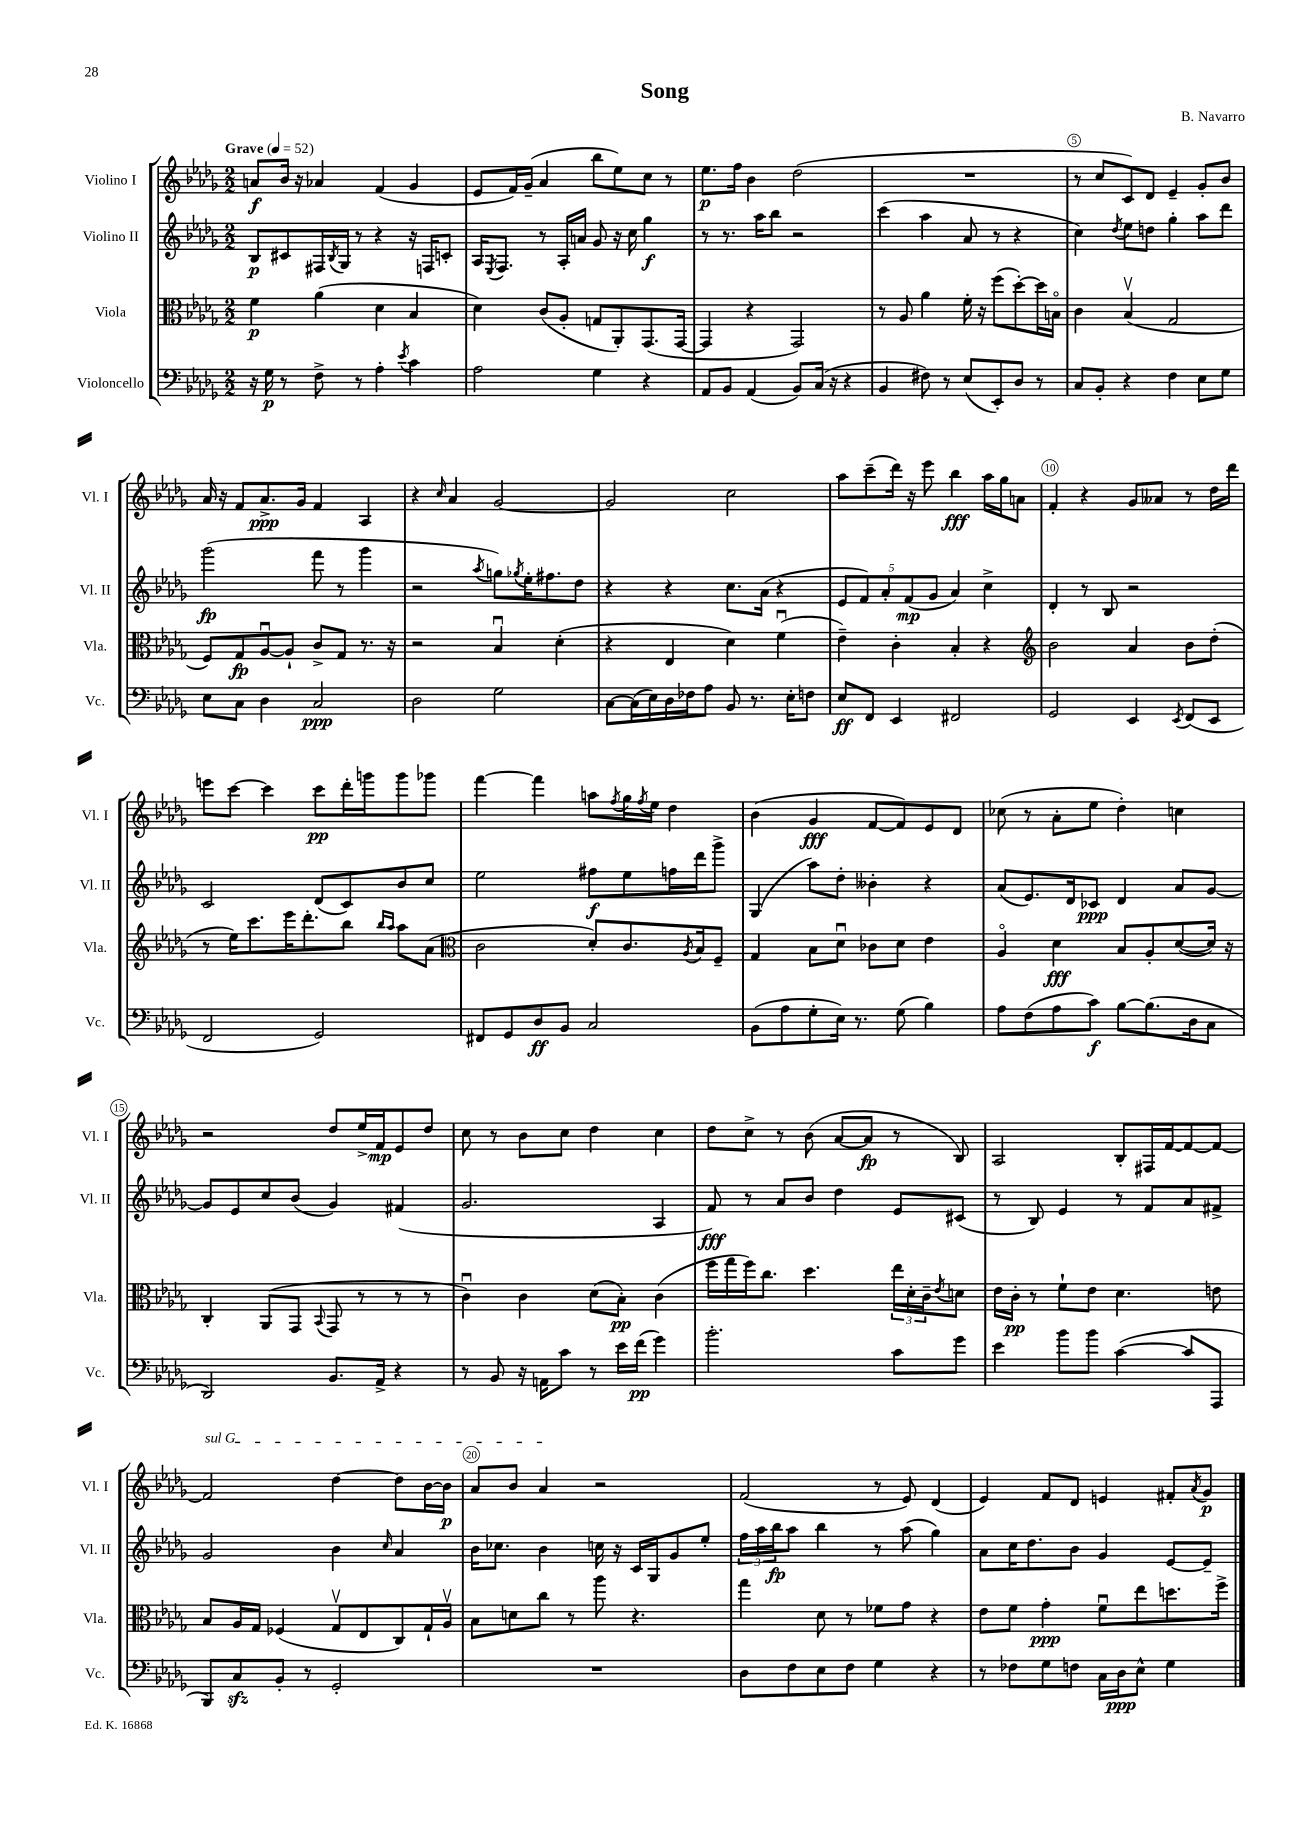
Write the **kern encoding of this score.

**kern	**dynam	**kern	**dynam	**kern	**dynam	**kern	**dynam
*part4	*part4	*part3	*part3	*part2	*part2	*part1	*part1
*staff4	*staff4	*staff3	*staff3	*staff2	*staff2	*staff1	*staff1
*I"Violoncello	*	*I"Viola	*	*I"Violino II	*	*I"Violino I	*
*I'Vc.	*	*I'Vla.	*	*I'Vl. II	*	*I'Vl. I	*
*clefF4	*	*clefC3	*	*clefG2	*	*clefG2	*
*k[b-e-a-d-g-]	*	*k[b-e-a-d-g-]	*	*k[b-e-a-d-g-]	*	*k[b-e-a-d-g-]	*
*M2/2	*	*M2/2	*	*M2/2	*	*M2/2	*
*MM52	*	*MM52	*	*MM52	*	*MM52	*
=1	=1	=1	=1	=1	=1	=1	=1
!	!	!	!	!	!	!LO:TX:a:B:t=Grave	!
16r	.	4f\	p	8B-/L	p	8an/L	f
16G-\	p	.	.	.	.	.	.
8r	.	.	.	8c#X/	.	16b-/Jk	.
.	.	.	.	.	.	16r	.
8F^\	.	(4a-\	.	16F#X/L	.	4a-X/	.
.	.	.	.	8qB-/	.	.	.
.	.	.	.	16G-/JJ	.	.	.
8r	.	.	.	8r	.	.	.
4A-'\	.	4d-\	.	4r	.	(4f/	.
8qe-/	.	.	.	.	.	.	.
4c\	.	4B-/	.	16r	.	4g-/	.
.	.	.	.	16Fn/KL	.	.	.
.	.	.	.	8cn'/J	.	.	.
=2	=2	=2	=2	=2	=2	=2	=2
2A-\	.	4d-\)	.	16A-/KL	.	8e-/L	.
.	.	.	.	8qE-/	.	.	.
.	.	.	.	8.F/J	.	.	.
.	.	.	.	.	.	16f/L)	.
.	.	.	.	.	.	(16g-~/JJ	.
.	.	(8c/L	.	8r	.	4a-/	.
.	.	8A-'/J	.	16A-'/LL	.	.	.
.	.	.	.	16an/JJ	.	.	.
4G-\	.	8Gn/L	.	8g-/	.	8bb-\L	.
.	.	8AA-'/)	.	16r	.	8ee-\)	.
.	.	.	.	16cc\	.	.	.
4r	.	(8.GG-/	.	4gg-\	f	8cc\J	.
.	.	.	.	.	.	8r	.
.	.	[16GG-/Jk	.	.	.	.	.
=3	=3	=3	=3	=3	=3	=3	=3
8AA-/L	.	4GG-/]	.	8r	.	8.ee-\L	p
8BB-/J	.	.	.	8.r	.	.	.
.	.	.	.	.	.	16ff\Jk	.
(4AA-/	.	4r	.	.	.	4b-\	.
.	.	.	.	16aa-\KL	.	.	.
.	.	.	.	8bb-\J	.	.	.
8BB-/L)	.	2GG-/)	.	2r	.	(2dd-\	.
(16C/Jk	.	.	.	.	.	.	.
16r	.	.	.	.	.	.	.
4r	.	.	.	.	.	.	.
=4	=4	=4	=4	=4	=4	=4	=4
4BB-/	.	8r	.	(4ccc\	.	1r	.
.	.	8A-/	.	.	.	.	.
8F#X\)	.	4a-\	.	4aa-\	.	.	.
8r	.	.	.	.	.	.	.
(8E-/L	.	16f'\	.	8a-/	.	.	.
.	.	16r	.	.	.	.	.
8EE-'/)	.	(8ff\L	.	8r	.	.	.
8D-/J	.	[8dd-'\)	.	4r	.	.	.
8r	.	16dd-\L]	.	.	.	.	.
.	.	16Bn\JJ	.	.	.	.	.
=5	=5	=5	=5	=5	=5	=5	=5
8C/L	.	4c\	.	4cc\)	.	8r	.
8BB-'/J	.	.	.	.	.	8cc/L	.
.	.	.	.	8qdd-/	.	.	.
4r	.	(4B-v/	.	8ee-\L	.	8c/)	.
.	.	.	.	8ddn\J	.	8d-/J	.
4F\	.	2G-/	.	4gg-'\	.	4e-~/	.
8E-\L	.	.	.	8aa-\L	.	8g-'/L	.
8G-\J	.	.	.	8ddd-\J	.	8b-/J	.
!!LO:LB:g=z
=6	=6	=6	=6	=6	=6	=6	=6
8E-\L	.	8F/L)	.	(2ggg-\	fp	16a-/	.
.	.	.	.	.	.	16r	.
8C\J	.	8G-/	fp	.	.	8f/L	.
4D-\	.	[8A-u/	.	.	.	8.a-^/	ppp
.	.	8A-`/J]	.	.	.	.	.
.	.	.	.	.	.	16g-/Jk	.
2C/	ppp	8c^/L	.	8fff\	.	4f/	.
.	.	8G-/J	.	8r	.	.	.
.	.	8.r	.	4ggg-\	.	4A-/	.
.	.	16r	.	.	.	.	.
=7	=7	=7	=7	=7	=7	=7	=7
2D-\	.	2r	.	2r	.	4r	.
.	.	.	.	.	.	16qqcc/	.
.	.	.	.	.	.	4a-/	.
.	.	.	.	8qaa-/	.	.	.
2G-\	.	4B-u/	.	8ggn\L)	.	[2g-/	.
.	.	.	.	8qgg-X/	.	.	.
.	.	.	.	16ee-'\K	.	.	.
.	.	.	.	8.ff#X\	.	.	.
.	.	(4d-'\	.	.	.	.	.
.	.	.	.	8dd-\J	.	.	.
=8	=8	=8	=8	=8	=8	=8	=8
[8C\L	.	4r	.	4r	.	2g-/]	.
(16C\L]	.	.	.	.	.	.	.
16E-\)	.	.	.	.	.	.	.
16D-\	.	4E-/	.	4r	.	.	.
16F-X\J	.	.	.	.	.	.	.
8A-\J	.	.	.	.	.	.	.
8BB-/	.	4d-\)	.	8.cc\L	.	2cc\	.
8.r	.	.	.	.	.	.	.
.	.	.	.	(16a-\Jk	.	.	.
.	.	(4fu\	.	4r	.	.	.
16E-'\KL	.	.	.	.	.	.	.
8Fn\J	.	.	.	.	.	.	.
=9	=9	=9	=9	=9	=9	=9	=9
8E-/L	ff	4e-~\)	.	10e-/L	.	8aa-\L	.
.	.	.	.	10f/)	.	.	.
8FF/J	.	.	.	.	.	(8ccc~\	.
.	.	.	.	10a-'/	.	.	.
4EE-/	.	4c'\	.	.	.	16ddd-\Jk)	.
.	.	.	.	(10f/	mp	.	.
.	.	.	.	.	.	16r	.
.	.	.	.	.	.	8eee-\	.
.	.	.	.	10g-/J	.	.	.
2FF#X/	.	4B-'/	.	4a-/)	.	4bb-\	fff
.	.	4r	.	4cc^\	.	16aa-\LL	.
.	.	.	.	.	.	16gg-\J	.
.	.	.	.	.	.	8an\J	.
=10	=10	=10	=10	=10	=10	=10	=10
*	*	*clefG2	*	*	*	*	*
2GG-/	.	2b-\	.	4d-'/	.	4f'/	.
.	.	.	.	8r	.	4r	.
.	.	.	.	8B-/	.	.	.
4EE-/	.	4a-/	.	2r	.	8g-/L	.
.	.	.	.	.	.	8a--X/J	.
8qEE-/	.	.	.	.	.	.	.
(8FF/L	.	8b-\L	.	.	.	8r	.
8EE-/J	.	(8dd-'\J	.	.	.	16dd-\LL	.
.	.	.	.	.	.	16ddd-\JJ	.
!!LO:LB:g=z
=11	=11	=11	=11	=11	=11	=11	=11
2FF/	.	8r	.	2c/	.	8eeen\L	.
.	.	16ee-\KL)	.	.	.	[8ccc\J	.
.	.	8.ccc\	.	.	.	.	.
.	.	.	.	.	.	4ccc\]	.
.	.	16eee-\K	.	.	.	.	.
.	.	8.ddd-'\	.	.	.	.	.
2GG-/)	.	.	.	(8d-/L	.	8ccc\L	pp
.	.	8bb-\J	.	8c/)	.	16ddd-'\L	.
.	.	.	.	.	.	16gggn\J	.
.	.	16qqbb-/LL	.	.	.	.	.
.	.	16qqaa-/JJ	.	.	.	.	.
.	.	8aa-\L	.	8b-/	.	8ggg\	.
.	.	(8a-\J	.	8cc/J	.	8ggg-X\J	.
=12	=12	=12	=12	=12	=12	=12	=12
*	*	*clefC3	*	*	*	*	*
8FF#X/L	.	2c\	.	2ee-\	.	[4fff\	.
8GG-/	.	.	.	.	.	.	.
8D-/	ff	.	.	.	.	4fff\]	.
8BB-/J	.	.	.	.	.	.	.
2C/	.	8d-'/L)	.	8ff#X\L	f	8aan\L	.
.	.	.	.	.	.	8qff/	.
.	.	8.c/	.	8ee-\	.	16gg-\L	.
.	.	.	.	.	.	8qff/	.
.	.	.	.	.	.	16ee-\JJ	.
.	.	.	.	16ffn\L	.	4dd-\	.
.	.	8qA-/	.	.	.	.	.
.	.	16B-/k	.	16ddd-\J	.	.	.
.	.	8F~/J	.	8ggg-^\J	.	.	.
=13	=13	=13	=13	=13	=13	=13	=13
(8BB-\L	.	4G-/	.	(4G-/	.	(4b-\	.
8A-\	.	.	.	.	.	.	.
8G-'\	.	8B-\L	.	8aa-\L)	.	4g-/	fff
16E-\Jk)	.	8d-u\J	.	8dd-'\J	.	.	.
8.r	.	.	.	.	.	.	.
.	.	8c-X\L	.	4b--X'\	.	[8f/L	.
(8G-\	.	8d-\J	.	.	.	8f/])	.
4B-\)	.	4e-\	.	4r	.	8e-/	.
.	.	.	.	.	.	8d-/J	.
=14	=14	=14	=14	=14	=14	=14	=14
8A-\L	.	4A-/	.	(8a-/L	.	(8cc-X\	.
(8F\	.	.	.	8.e-/)	.	8r	.
8A-\	.	4d-\	fff	.	.	8a-'\L	.
.	.	.	.	16d-/k	.	.	.
8c\J)	f	.	.	8c-X/J	ppp	8ee-\J	.
[8B-\L	.	8B-/L	.	4d-/	.	4dd-'\)	.
(8.B-\]	.	8A-'/	.	.	.	.	.
.	.	([8d-/	.	8a-/L	.	4ccn\	.
16D-\k	.	.	.	.	.	.	.
8C\J	.	16d-/Jk])	.	[8g-/J	.	.	.
.	.	16r	.	.	.	.	.
!!LO:LB:g=z
=15	=15	=15	=15	=15	=15	=15	=15
2DD-/)	.	4C'/	.	8g-/L]	.	2r	.
.	.	.	.	8e-/	.	.	.
.	.	(8AA-/L	.	8cc/	.	.	.
.	.	8GG-/J	.	(8b-/J	.	.	.
.	.	8qqBB-/	.	.	.	.	.
8.BB-/L	.	8GG-/	.	4g-/)	.	8dd-/L	.
.	.	8r	.	.	.	16ee-^/L	.
16AA-^/Jk	.	.	.	.	.	16f/J	mp
4r	.	8r	.	(4f#X/	.	8e-/	.
.	.	8r	.	.	.	8dd-/J	.
=16	=16	=16	=16	=16	=16	=16	=16
8r	.	4cu\)	.	2.g-/	.	8cc\	.
8BB-/	.	.	.	.	.	8r	.
16r	.	4c\	.	.	.	8b-\L	.
16AAn\KL	.	.	.	.	.	.	.
8c\J	.	.	.	.	.	8cc\J	.
8r	.	(8d-\L	.	.	.	4dd-\	.
16e-\LL	.	8B-'\J)	pp	.	.	.	.
(16f\JJ	pp	.	.	.	.	.	.
4g-\)	.	(4c\	.	4A-/	.	4cc\	.
=17	=17	=17	=17	=17	=17	=17	=17
2.b-'\	.	16ff\LL	.	8f/)	fff	8dd-\L	.
.	.	16gg-\	.	.	.	.	.
.	.	16ff\J)	.	8r	.	8cc^\J	.
.	.	8.cc\J	.	.	.	.	.
.	.	.	.	8a-/L	.	8r	.
.	.	4.dd-\	.	8b-/J	.	(8b-\	.
.	.	.	.	4dd-\	.	[8a-/L	.
.	.	.	.	.	.	8a-/J]	fp
8c\L	.	24ee-\LL	.	8e-/L	.	8r	.
.	.	24d-'\	.	.	.	.	.
.	.	24c~\J	.	.	.	.	.
.	.	8qe-/	.	.	.	.	.
8g-\J	.	8dn\J	.	(8c#X/J	.	8B-/)	.
=18	=18	=18	=18	=18	=18	=18	=18
4e-\	.	16e-\LL	.	8r	.	2A-/	.
.	.	16c'\JJ	pp	.	.	.	.
.	.	8r	.	8B-/)	.	.	.
8b-\L	.	8f`\L	.	4e-/	.	.	.
8b-\J	.	8e-\J	.	.	.	.	.
([4c\	.	4.d-\	.	8r	.	8B-'/L	.
.	.	.	.	8f/L	.	16F#X/L	.
.	.	.	.	.	.	[16f/J	.
8c/L]	.	.	.	8a-/	.	8f/_	.
8AAA-/J	.	8en\	.	8f#X^/J	.	8f/J_	.
!!LO:LB:g=z
=19	=19	=19	=19	=19	=19	=19	=19
!	!	!	!	!	!	!LO:TX:a:i:t=sul G	!
8BBB-/L)	.	8B-/L	.	2g-/	.	2f/]	.
8Czz/	.	16A-/L	.	.	.	.	.
.	.	16G-/JJ	.	.	.	.	.
8BB-'/J	.	(4F-X/	.	.	.	.	.
8r	.	.	.	.	.	.	.
2GG-'/	.	8G-v/L	.	4b-\	.	[4dd-\	.
.	.	8E-/	.	.	.	.	.
.	.	.	.	16qqcc/	.	.	.
.	.	8C/)	.	4a-/	.	8dd-\L]	.
.	.	16G-`/L	.	.	.	[16b-\L	.
.	.	16A-v/JJ	.	.	.	16b-\JJ]	p
=20	=20	=20	=20	=20	=20	=20	=20
1r	.	8B-\L	.	16b-\KL	.	8a-/L	.
.	.	.	.	8.cc-X\J	.	.	.
.	.	8dn\	.	.	.	8b-/J	.
.	.	8cc\J	.	4b-\	.	4a-/	.
.	.	8r	.	.	.	.	.
.	.	8aa-\	.	16ccn\	.	2r	.
.	.	.	.	16r	.	.	.
.	.	4.r	.	16c/LL	.	.	.
.	.	.	.	16G-/J	.	.	.
.	.	.	.	8g-/	.	.	.
.	.	.	.	8ee-'/J	.	.	.
=21	=21	=21	=21	=21	=21	=21	=21
8D-\L	.	4gg-\	.	24ff\LL	.	(2f/	.
.	.	.	.	24aa-\	.	.	.
.	.	.	.	24bb-\J	fp	.	.
8F\	.	.	.	8aa-\J	.	.	.
8E-\	.	8d-\	.	4bb-\	.	.	.
8F\J	.	8r	.	.	.	.	.
4G-\	.	8f-X\L	.	8r	.	8r	.
.	.	8g-\J	.	(8aa-\	.	8e-/)	.
4r	.	4r	.	4gg-\)	.	(4d-/	.
=22	=22	=22	=22	=22	=22	=22	=22
8r	.	8e-\L	.	8a-\L	.	4e-/)	.
8F-X\L	.	8f\J	.	16cc\K	.	.	.
.	.	.	.	8.dd-\	.	.	.
8G-\	.	4g-'\	ppp	.	.	8f/L	.
8Fn\J	.	.	.	8b-\J	.	8d-/J	.
16C\LL	.	8fu\L	.	4g-/	.	4en/	.
16D-\J	ppp	.	.	.	.	.	.
8E-^^\J	.	8ee-\	.	.	.	.	.
4G-\	.	8.ddn\	.	[8e-/L	.	8f#X'/L	.
.	.	.	.	.	.	8qa-/	.
.	.	.	.	8e-~/J]	.	8g-/J	p
.	.	16ff^\Jk	.	.	.	.	.
==	==	==	==	==	==	==	==
*-	*-	*-	*-	*-	*-	*-	*-
